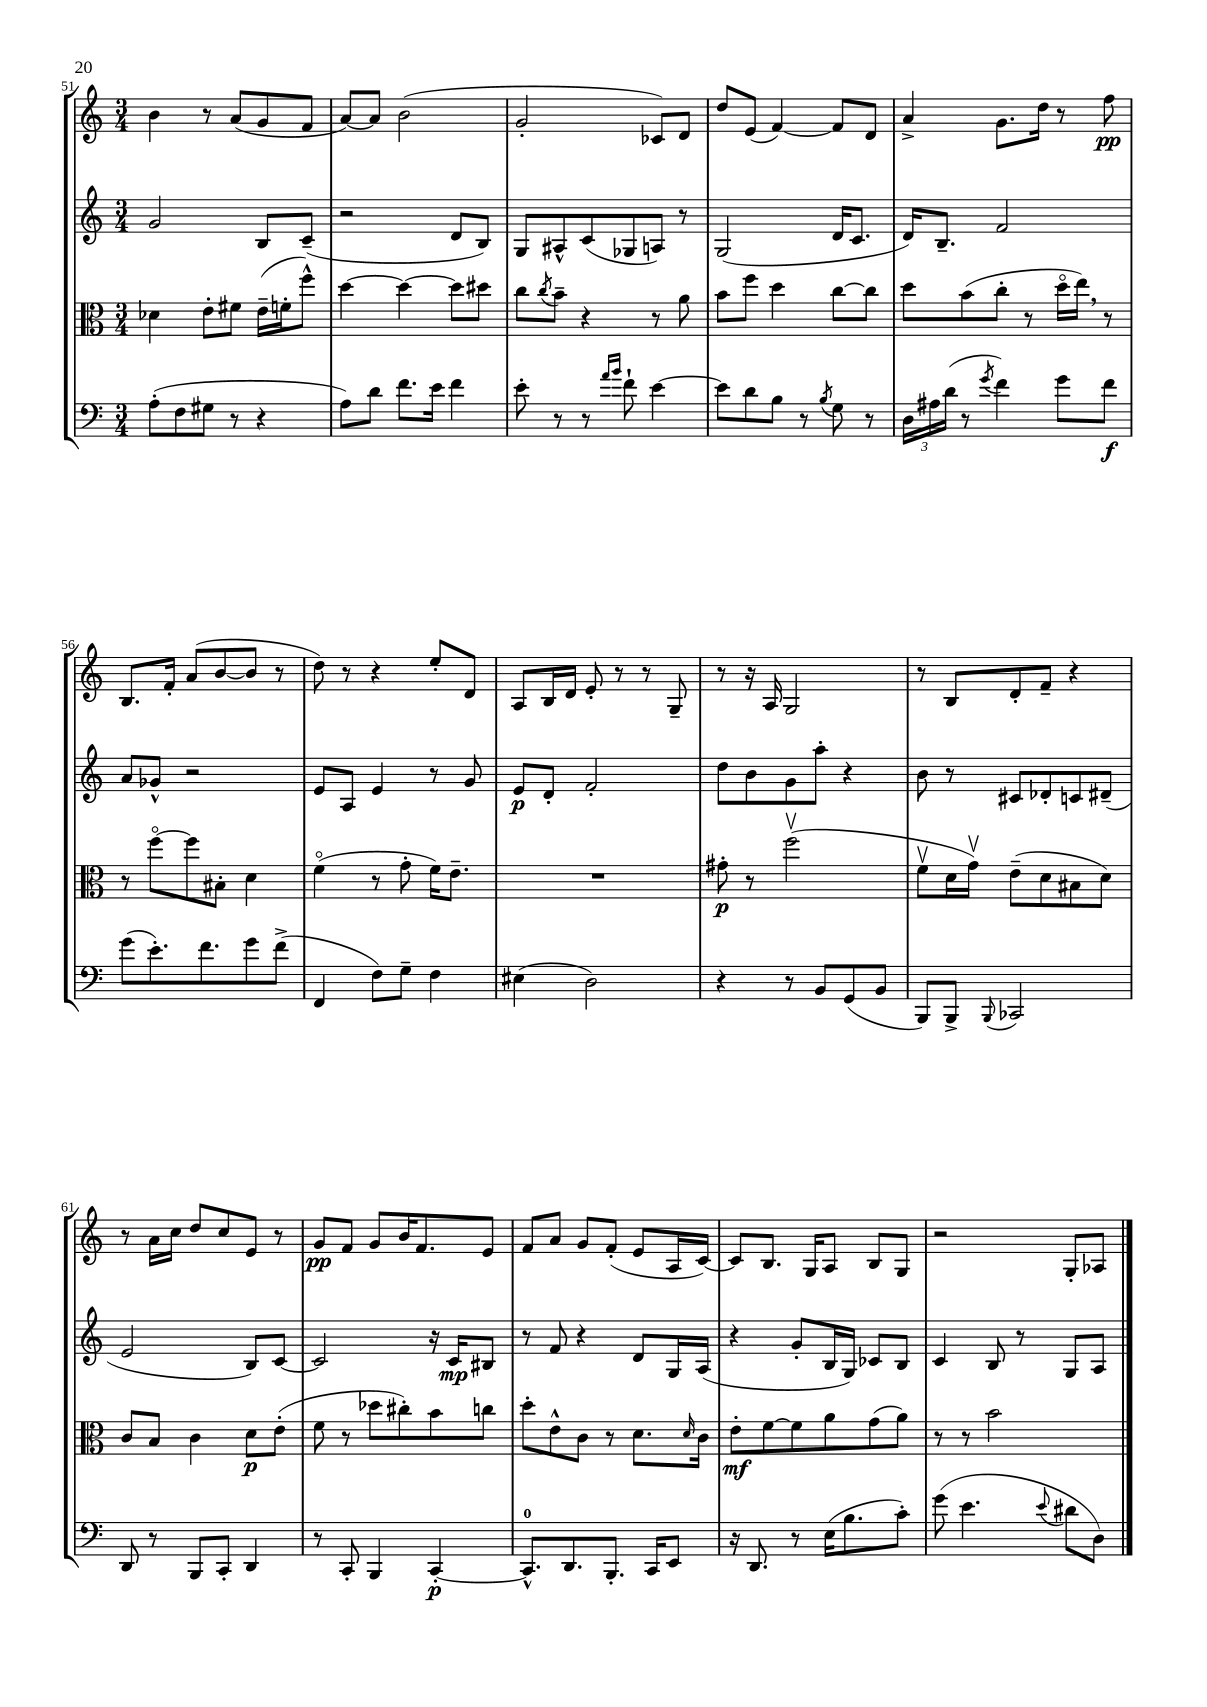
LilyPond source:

<<
\new StaffGroup <<
\new Staff = "s0" {
    \clef treble \key c \major \numericTimeSignature \time 3/4
    b'4 r8 a'8( g'8 f'8 |
    a'8~) a'8 b'2( |
    g'2-. ces'8) d'8 |
    d''8 e'8( f'4~) f'8 d'8 |
    a'4-> g'8. d''16 r8 f''8\pp |
    b8. f'16-. a'8( b'8~ b'8 r8 |
    d''8) r8 r4 e''8-. d'8 |
    a8 b16 d'16 e'8-. r8 r8 g8-- |
    r8 r16 a16 g2 |
    r8 b8 d'8-. f'8-- r4 |
    r8 a'16 c''16 d''8 c''8 e'8 r8 |
    g'8\pp f'8 g'8 b'16 f'8. e'8 |
    f'8 a'8 g'8 f'8-.( e'8 a16 c'16~) |
    c'8 b8. g16 a8 b8 g8 |
    r2 g8-. aes8 \bar "|." |
}
\new Staff = "s1" {
    \clef treble \key c \major \numericTimeSignature \time 3/4
    g'2 b8 c'8--( |
    r2 d'8 b8) |
    g8 ais8-^ c'8( ges8 a8) r8 |
    g2( d'16 c'8. |
    d'16) b8.-- f'2 |
    a'8 ges'8-^ r2 |
    e'8 a8 e'4 r8 g'8 |
    e'8\p d'8-. f'2-. |
    d''8 b'8 g'8 a''8-. r4 |
    b'8 r8 cis'8 des'8-. c'8 dis'8--( |
    e'2 b8) c'8~ |
    c'2 r16 c'16\mp bis8 |
    r8 f'8 r4 d'8 g16 a16( |
    r4 g'8-. b16 g16) ces'8 b8 |
    c'4 b8 r8 g8 a8 \bar "|." |
}
\new Staff = "s2" {
    \clef alto \key c \major \numericTimeSignature \time 3/4
    des'4 e'8-. fis'8 e'16--( f'16-. f''8-^) |
    d''4~ d''4~ d''8 dis''8 |
    c''8 \acciaccatura { c''8 } b'8-- r4 r8 a'8 |
    b'8 f''8 d''4 c''8~ c''8 |
    d''8 b'8( c''8-. r8 d''16\flageolet e''16) \breathe r8 |
    r8 f''8~\flageolet f''8 bis8-. d'4 |
    f'4\flageolet( r8 g'8-. f'16) e'8.-- |
    R2. |
    gis'8-.\p r8 f''2\upbow( |
    f'8\upbow d'16 g'16\upbow) e'8--( d'8 bis8 d'8) |
    c'8 b8 c'4 d'8\p e'8-.( |
    f'8 r8 des''8 cis''8-.) b'8 c''8 |
    d''8-. e'8-^ c'8 r8 d'8. \grace { d'16 } c'16 |
    e'8-.\mf f'8~ f'8 a'8 g'8( a'8) |
    r8 r8 b'2 \bar "|." |
}
\new Staff = "s3" {
    \clef bass \key c \major \numericTimeSignature \time 3/4
    a8-.( f8 gis8 r8 r4 |
    a8) d'8 f'8. e'16 f'4 |
    e'8-. r8 r8 \grace { a'16 b'16 } f'8-! e'4~ |
    e'8 d'8 b8 r8 \acciaccatura { b8 } g8 r8 |
    \tuplet 3/2 { d16 ais16 d'16( } r8 \acciaccatura { g'8 } f'4) g'8 f'8\f |
    g'8( e'8.-.) f'8. g'8 f'8->( |
    f,4 f8) g8-- f4 |
    eis4( d2) |
    r4 r8 b,8 g,8( b,8 |
    b,,8) b,,8-> \appoggiatura { b,,8 } ces,2 |
    d,8 r8 b,,8 c,8-. d,4 |
    r8 c,8-. b,,4 c,4~-.\p |
    c,8.-0-^ d,8. b,,8.-. c,16 e,8 |
    r16 d,8. r8 e16( b8. c'8-.) |
    g'8( e'4. \appoggiatura { e'8 } dis'8 d8) \bar "|." |
}
>>
>>
\layout { \context { \Score currentBarNumber = #51 } }
